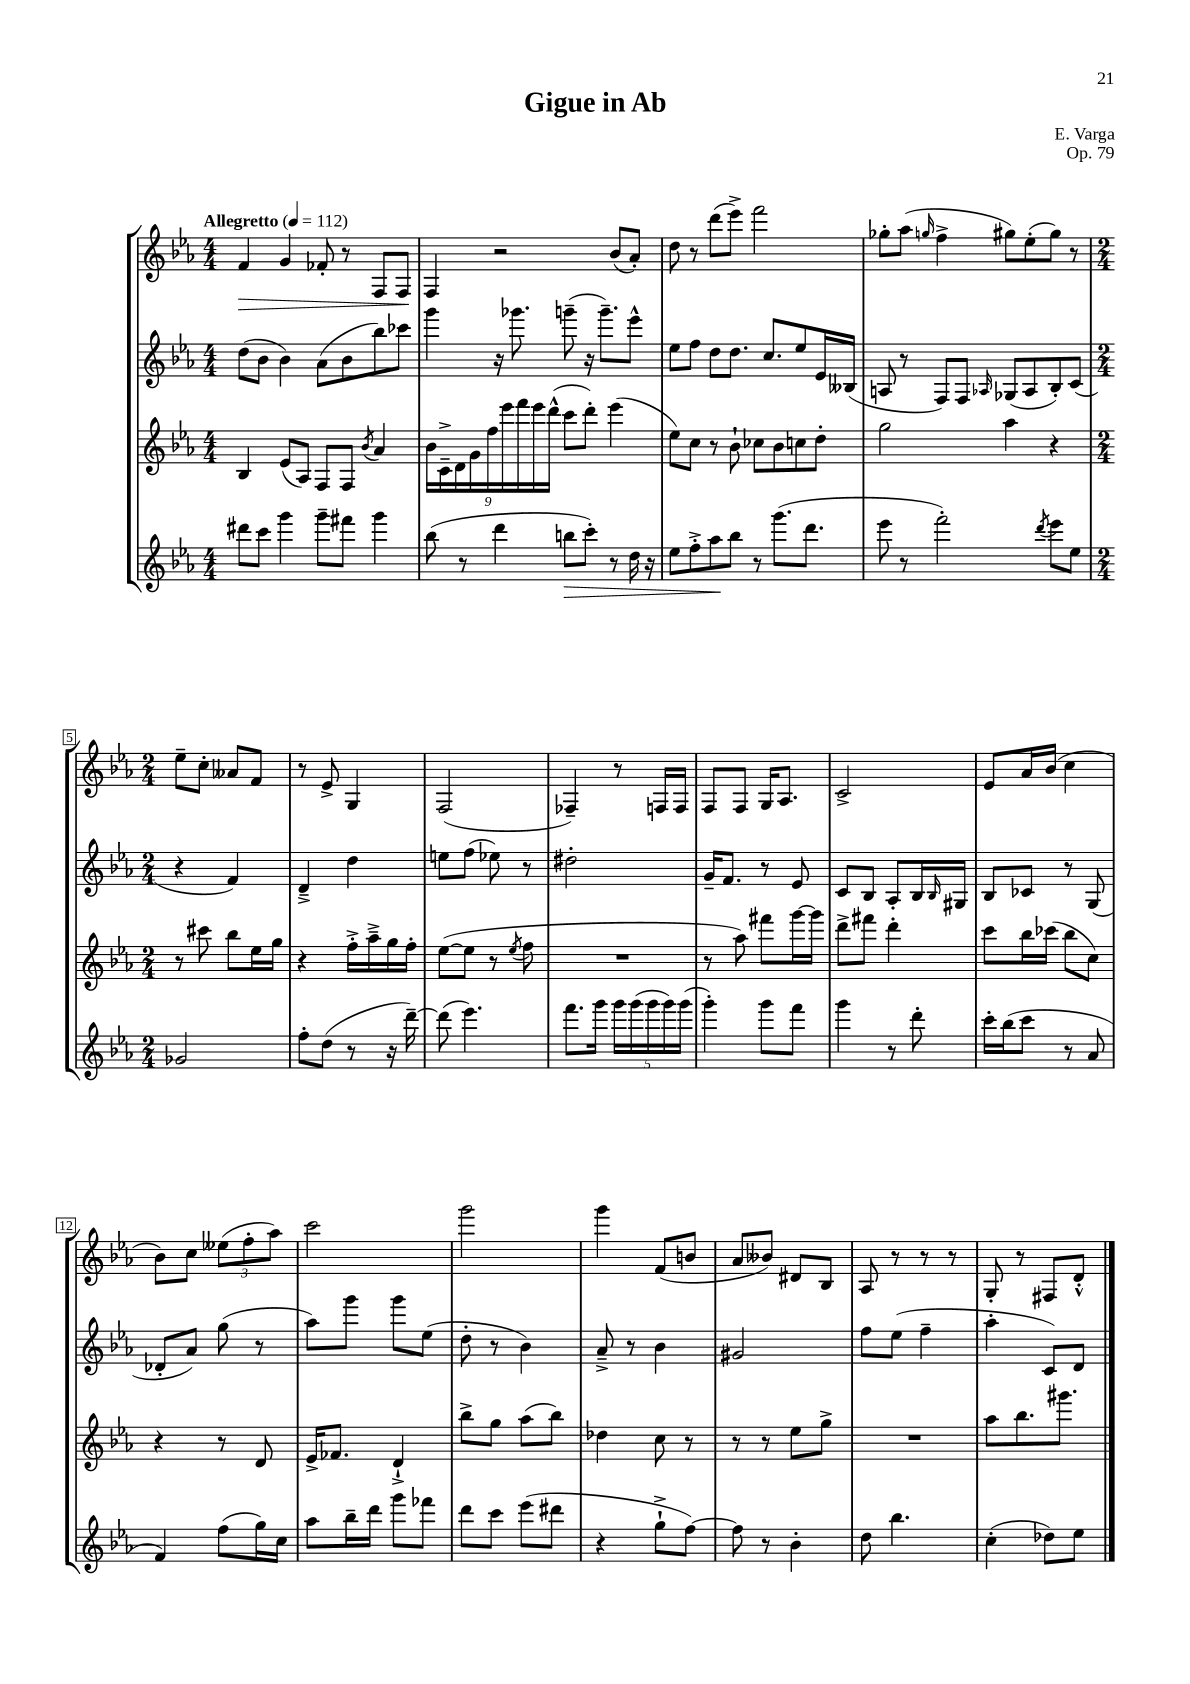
\header { title = "Gigue in Ab" composer = "E. Varga" opus = "Op. 79" }
<<
\new StaffGroup <<
\new Staff = "s0" {
    \clef treble \key ees \major \numericTimeSignature \time 4/4 \tempo "Allegretto" 4 = 112
    f'4\> g'4 fes'8-. r8 f8 f8\! |
    f4 r2 bes'8( aes'8-.) |
    d''8 r8 d'''8( ees'''8->) f'''2 |
    ges''8-. aes''8( \grace { g''16 } f''4-> gis''8) ees''8-.( gis''8) r8 |
    \numericTimeSignature \time 2/4 ees''8-- c''8-. aeses'8 f'8 |
    r8 ees'8-> g4 |
    f2( |
    fes4--) r8 f16 f16 |
    f8 f8 g16 aes8. |
    c'2-> |
    ees'8 aes'16 bes'16( c''4 |
    bes'8) c''8 \tuplet 3/2 { eeses''8( f''8-. aes''8) } |
    c'''2 |
    g'''2 |
    g'''4 f'8( b'8 |
    aes'8 beses'8) dis'8 bes8 |
    aes8 r8 r8 r8 |
    g8-. r8 fis8 d'8-.-^ \bar "|." |
}
\new Staff = "s1" {
    \clef treble \key ees \major \numericTimeSignature \time 4/4
    d''8( bes'8 bes'4) aes'8( bes'8 bes''8) ces'''8 |
    g'''4 r16 ges'''8. g'''8--( r16 g'''8.--) ees'''8-^ |
    ees''8 f''8 d''8 d''8. c''8. ees''8 ees'16 beses16( |
    a8 r8 f8) f8 \grace { aes16 } ges8( aes8 bes8-.) c'8( |
    \numericTimeSignature \time 2/4 r4 f'4) |
    d'4---> d''4 |
    e''8 f''8( ees''8) r8 |
    dis''2-. |
    g'16-- f'8. r8 ees'8 |
    c'8 bes8 aes8-. bes16 \grace { bes16 } gis16 |
    bes8 ces'8 r8 g8( |
    des'8-. aes'8) g''8( r8 |
    aes''8) g'''8 g'''8 ees''8( |
    d''8-. r8 bes'4) |
    aes'8---> r8 bes'4 |
    gis'2 |
    f''8 ees''8( f''4-- |
    aes''4-. c'8) d'8 \bar "|." |
}
\new Staff = "s2" {
    \clef treble \key ees \major \numericTimeSignature \time 4/4
    bes4 ees'8( aes8) f8 f8 \acciaccatura { bes'8 } aes'4 |
    \tuplet 9/8 { bes'16 c'16---> d'16 g'16 f''16 ees'''16 f'''16 ees'''16 d'''16-^( } c'''8 d'''8-.) ees'''4( |
    ees''8) c''8 r8 bes'8-! ces''8 bes'8 c''8 d''8-. |
    g''2 aes''4 r4 |
    \numericTimeSignature \time 2/4 r8 cis'''8 bes''8 ees''16 g''16 |
    r4 f''16-.-> aes''16---> g''16 f''16-. |
    ees''8~( ees''8 r8 \acciaccatura { ees''8 } f''8 |
    R2 |
    r8 aes''8) fis'''8 g'''16~ g'''16 |
    d'''8-> fis'''8 d'''4-. |
    c'''8 bes''16 ces'''16( bes''8 c''8) |
    r4 r8 d'8 |
    ees'16-> fes'8. d'4-!-> |
    bes''8-> g''8 aes''8( bes''8) |
    des''4 c''8 r8 |
    r8 r8 ees''8 g''8-> |
    R2 |
    aes''8 bes''8. gis'''8. \bar "|." |
}
\new Staff = "s3" {
    \clef treble \key ees \major \numericTimeSignature \time 4/4
    dis'''8 c'''8 g'''4 g'''8-- fis'''8 g'''4 |
    bes''8( r8 d'''4 b''8\> c'''8-.) r8 d''16 r16 |
    ees''8 f''8-.-> aes''8\! bes''8 r8 g'''8.( d'''8. |
    ees'''8 r8 f'''2-.) \acciaccatura { d'''8 } ees'''8 ees''8 |
    \numericTimeSignature \time 2/4 ges'2 |
    f''8-. d''8( r8 r16 d'''16~--) |
    d'''8( ees'''4.) |
    f'''8. g'''16 \tuplet 5/4 { g'''16 g'''16( g'''16 g'''16) g'''16( } |
    g'''4-.) g'''8 f'''8 |
    g'''4 r8 d'''8-. |
    c'''16-. bes''16( c'''8 r8 aes'8 |
    f'4) f''8( g''16) c''16 |
    aes''8 bes''16-- d'''16 g'''8 fes'''8 |
    d'''8 c'''8 ees'''8( dis'''8 |
    r4 g''8-!-> f''8~) |
    f''8 r8 bes'4-. |
    d''8 bes''4. |
    c''4-.( des''8) ees''8 \bar "|." |
}
>>
>>
\layout { \context { \Score \override BarNumber.stencil = #(make-stencil-boxer 0.1 0.3 ly:text-interface::print) } }
